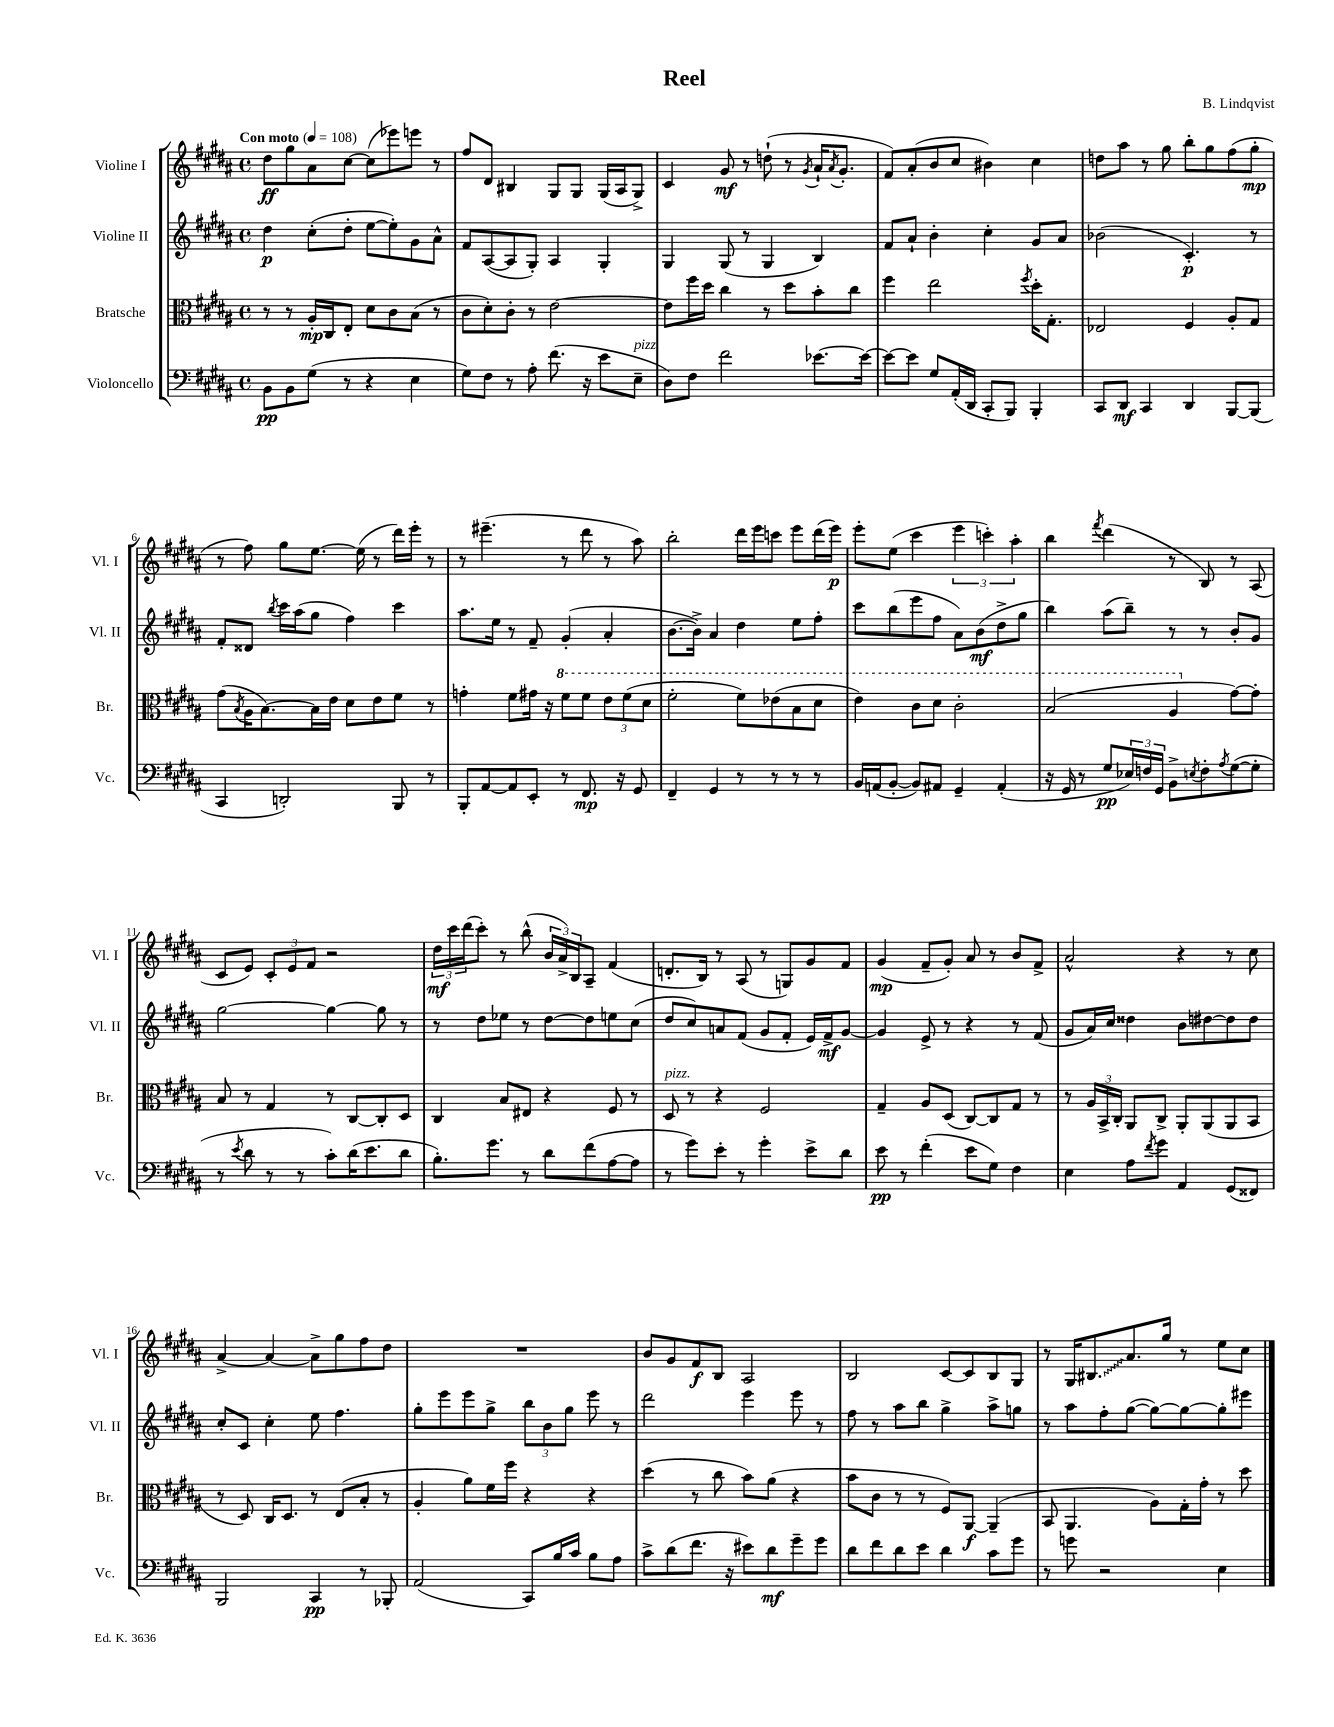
\header { title = "Reel" composer = "B. Lindqvist" }
<<
\new StaffGroup <<
\new Staff = "s0" \with { instrumentName = "Violine I" shortInstrumentName = "Vl. I" } {
    \clef treble \key b \major \defaultTimeSignature \time 4/4 \tempo "Con moto" 4 = 108
    dis''8\ff gis''8 ais'8 cis''8~ cis''8( ees'''8) e'''8 r8 |
    fis''8 dis'8 bis4 gis8 gis8 gis16( ais16 gis8->) |
    cis'4 gis'8\mf r8 d''8-!( r8 \acciaccatura { gis'8 } ais'16-! \acciaccatura { ais'8 } gis'8.-. |
    fis'8) ais'8-.( b'8 cis''8 bis'4) cis''4 |
    d''8 ais''8 r8 gis''8 b''8-. gis''8 fis''8( gis''8-.\mp |
    r8 fis''8) gis''8 e''8.~ e''16( r8 dis'''16) e'''16-. r8 |
    r8 eis'''4.--( r8 dis'''8 r8 ais''8) |
    b''2-. dis'''16 e'''16 c'''8 e'''8 dis'''16( e'''16\p) |
    e'''8-. e''8( cis'''4 \tuplet 3/2 { e'''4 c'''4-.) ais''4-. } |
    b''4 \acciaccatura { fis'''8 } dis'''4( r8 b8) r8 ais8( |
    cis'8 e'8) \tuplet 3/2 { cis'8-. e'8 fis'8 } r2 |
    \tuplet 3/2 { dis''16\mf cis'''16 dis'''16( } cis'''8-.) r8 b''8-^( \tuplet 3/2 { b'16 ais'16->) b16 } ais8-- fis'4( |
    d'8.-. b16) r8 ais8( r8 g8) gis'8 fis'8 |
    gis'4\mp( fis'8-- gis'8-.) ais'8 r8 b'8 fis'8-> |
    ais'2-^ r4 r8 cis''8 |
    ais'4~-> ais'4~ ais'8-> gis''8 fis''8 dis''8 |
    R1 |
    b'8 gis'8 fis'8\f b8 ais2 |
    b2 cis'8~ cis'8 b8 gis8 |
    r8 gis16 \once \override Glissando.style = #'zigzag bis8.\glissando ais'8. gis''16 r8 e''8 cis''8 \bar "|." |
}
\new Staff = "s1" \with { instrumentName = "Violine II" shortInstrumentName = "Vl. II" } {
    \clef treble \key b \major \defaultTimeSignature \time 4/4
    dis''4\p cis''8-.( dis''8-. e''8~ e''8-.) gis'8 ais'8-^ |
    fis'8 ais8~( ais8 gis8-.) ais4 gis4-. |
    gis4 gis8( r8 gis4 b4) |
    fis'8 ais'8-! b'4-. cis''4-. gis'8 ais'8 |
    bes'2( cis'4.-.\p) r8 |
    fis'8-. disis'8 \acciaccatura { b''8 } cis'''16 ais''16( gis''8 fis''4) cis'''4 |
    ais''8. e''16 r8 fis'8-- gis'4-.( ais'4-. |
    b'8.~ b'16->) ais'4 dis''4 e''8 fis''8-. |
    cis'''8 b''8( e'''8 fis''8 ais'8) b'8\mf( dis''8-> gis''8 |
    b''4) ais''8( b''8--) r8 r8 b'8-. gis'8 |
    gis''2~ gis''4~ gis''8 r8 |
    r8 dis''8 ees''8 r8 dis''8~ dis''8 e''8 cis''8( |
    dis''8 cis''8) a'8 fis'8( gis'8 fis'8-. e'16) fis'16->\mf gis'8~ |
    gis'4 e'8-> r8 r4 r8 fis'8( |
    gis'8 ais'16) cis''16 disis''4 b'8 dis''8~ dis''8 dis''8 |
    cis''8-. cis'8 cis''4-. e''8 fis''4. |
    gis''8-. e'''8 e'''8 gis''8-> \tuplet 3/2 { b''8 b'8 gis''8 } e'''8 r8 |
    dis'''2 e'''4 e'''8 r8 |
    fis''8 r8 ais''8 b''8 gis''4-> ais''8-> g''8 |
    r8 ais''8 fis''8-. gis''8~( gis''8~) gis''8~ gis''8-. eis'''8 \bar "|." |
}
\new Staff = "s2" \with { instrumentName = "Bratsche" shortInstrumentName = "Br." } {
    \clef alto \key b \major \defaultTimeSignature \time 4/4
    r8 r8 ais16-.\mp cis16 e8-. dis'8 cis'8 b8( r8 |
    cis'8 dis'8-.) cis'8-. r8 e'2~ |
    e'8 fis''16 dis''16 cis''4 r8 dis''8 b'8-. cis''8 |
    fis''4 e''2 \acciaccatura { fis''8 } dis''16-. gis8.-. |
    ees2 fis4 ais8-. gis8 |
    gis'8( \acciaccatura { b8 } ais16 b8.~) b16 e'16 dis'8 e'8 fis'8 r8 |
    g'4-. fis'8 gis'16 r16 \ottava #1 fis''8 fis''8 \tuplet 3/2 { e''8 fis''8( dis''8 } |
    fis''2-. fis''8) ees''8( b'8 dis''8 |
    e''4) cis''8 dis''8 cis''2-. |
    b'2( ais'4 \ottava #0 gis'8~) gis'8-. |
    b8 r8 gis4 r8 cis8~ cis8-. dis8 |
    cis4 b8 eis8 r4 fis8 r8 |
    dis8^\markup { \italic "pizz." } r8 r4 fis2 |
    gis4-- ais8 dis8( cis8~) cis8 gis8 r8 |
    r8 \tuplet 3/2 { ais16 b,16-> cis16-. } ais,8 cis8-> ais,8-. ais,8( ais,8 b,8 |
    r8 dis8) cis16 dis8. r8 e8( b8-. r8 |
    ais4-. ais'8) fis'16 fis''16 r4 r4 |
    dis''4( r8 cis''8 b'8) ais'8( r4 |
    b'8 cis'8 r8 r8 fis8) ais,8~\f ais,4--( |
    b,8 ais,4. ais8) gis16-. gis'16-. r8 dis''8 \bar "|." |
}
\new Staff = "s3" \with { instrumentName = "Violoncello" shortInstrumentName = "Vc." } {
    \clef bass \key b \major \defaultTimeSignature \time 4/4
    b,8\pp b,8 gis8( r8 r4 e4 |
    gis8) fis8 r8 ais8-. fis'8.( r16 e'8 e8--^\markup { \italic "pizz." } |
    dis8) fis8 fis'2 ees'8.~ ees'16~ |
    ees'8~ ees'8 gis8 ais,16-.( dis,16 cis,8-. b,,8) b,,4-. |
    cis,8 dis,8\mf cis,4 dis,4 b,,8~ b,,8( |
    cis,4 d,2-.) b,,8 r8 |
    b,,8-. ais,8~ ais,8 e,8-. r8 fis,8.\mp r16 gis,8 |
    fis,4-- gis,4 r8 r8 r8 r8 |
    b,16 a,16( b,8~-. b,8) ais,8 gis,4-- ais,4-.( |
    r16 gis,16 r8 gis8\pp \tuplet 3/2 { ees16) f16 gis,16 } b,8-> \acciaccatura { e8 } f8-. \acciaccatura { ais8 } gis8~( gis8-. |
    r8 \acciaccatura { e'8 } dis'8 r8 r8 cis'8-.) dis'16( e'8. dis'8 |
    b8.-.) gis'8. r8 dis'8 fis'8( ais8~ ais8 |
    r8 gis'8) e'8-. r8 gis'4-. e'8-> dis'8 |
    e'8\pp r8 fis'4-.( e'8 gis8) fis4 |
    e4 ais8 \acciaccatura { fis'8 } gis'8 ais,4 gis,8( fisis,8) |
    b,,2 cis,4\pp r8 bes,,8-. |
    ais,2( cis,8) b16 cis'16 b8 ais8 |
    cis'8-> dis'8( fis'8. r16 eis'8) dis'8\mf gis'8-- gis'8 |
    dis'8 fis'8 dis'8 e'8 dis'4 cis'8 gis'8 |
    r8 g'8 r2 e4 \bar "|." |
}
>>
>>
